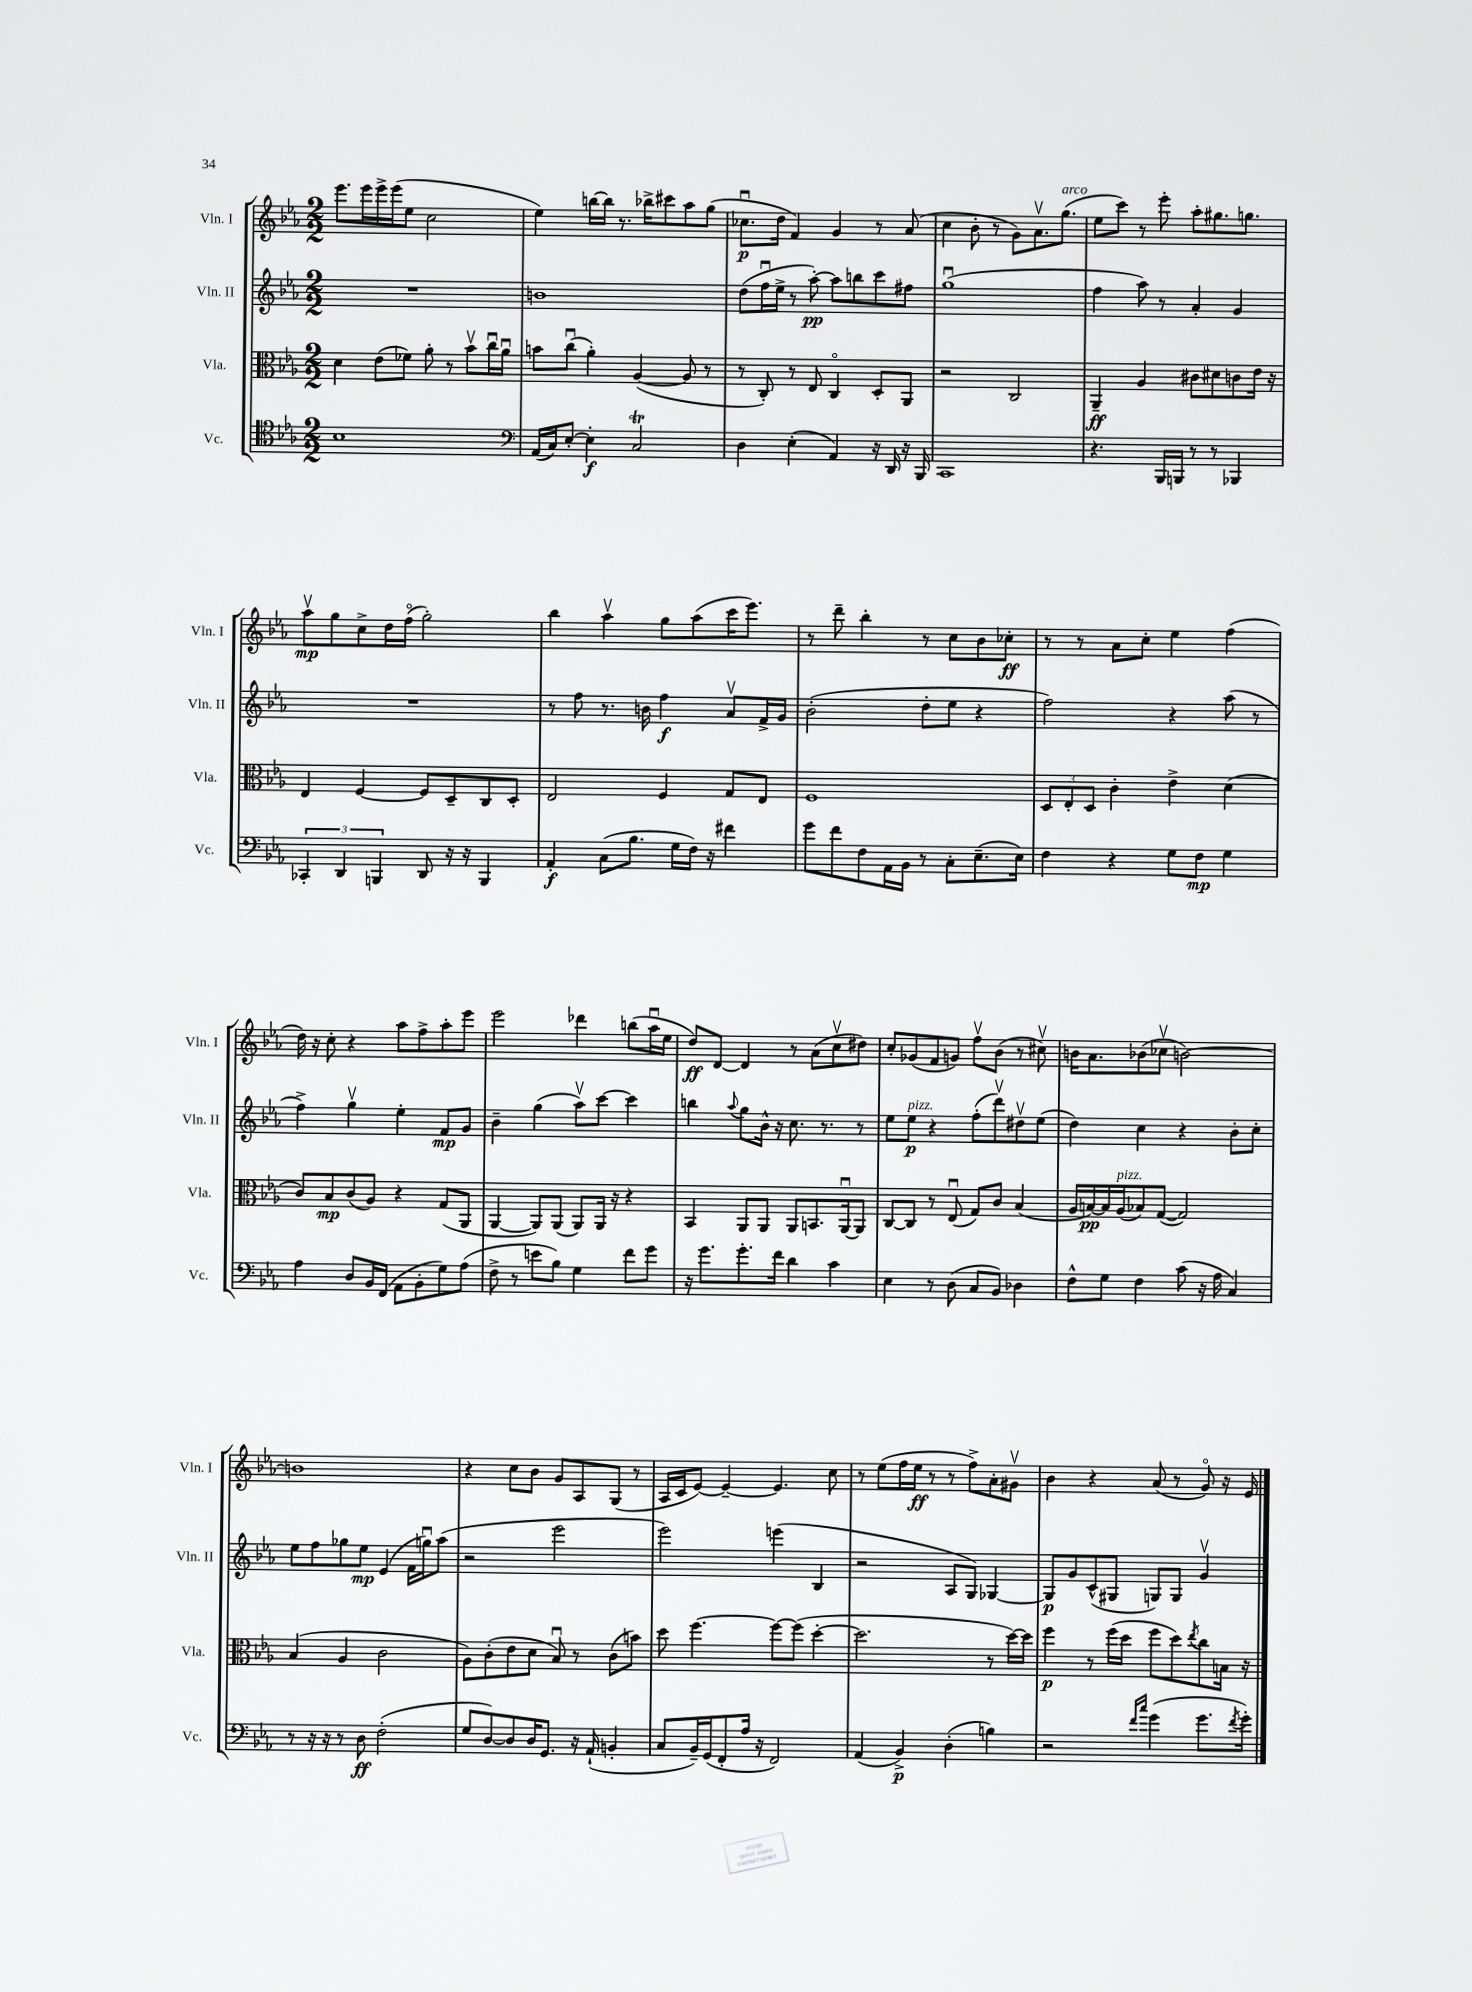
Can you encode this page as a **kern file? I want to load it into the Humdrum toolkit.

**kern	**kern	**kern	**kern
*staff4	*staff3	*staff2	*staff1
*clefC4	*clefC3	*clefG2	*clefG2
*k[b-e-a-]	*k[b-e-a-]	*k[b-e-a-]	*k[b-e-a-]
*M2/2	*M2/2	*M2/2	*M2/2
1B-	4d\	1r	8.eee-\L
.	.	.	16eee-\L
.	(8e-\L	.	16eee-^\
.	.	.	(16eee-\J
.	8f-\J)	.	8ee-\J
.	8a-'\	.	2cc\
.	8r	.	.
.	8b-v\L	.	.
.	16ccu\L	.	.
.	16a-u\JJ	.	.
=	=	=	=
*clefF4	*	*	*
(16AA-/LL	8b\L	1b	4ee-\)
16C/J)	.	.	.
[8E-'/J	(8ccu\J	.	.
4E-'\]	4a-'\)	.	[16bb\LL
.	.	.	16bb\]JJ
.	.	.	8.r
2C/	([4A-/	.	.
.	.	.	16bb-^\LK
.	.	.	8ccc#\
.	8A-/]	.	8aa-\
.	8r	.	(8gg\J
=	=	=	=
4D\	8r	(8dd\L	8.cc-u\L
.	8C'/)	16ffu\L	.
.	.	16ee-^\JJ	16dd\Jk
(4E-'\	8r	8r	4f/)
.	8E-/	[8aa-'\)	.
4AA-/)	4Co/	8aa-\]L	4g/
.	.	8bb\	.
16r	8D'/L	8ccc\	8r
16DD/	.	.	.
16r	8AA-/J	8ff#\J	(8a-/
16BBB-/	.	.	.
=	=	=	=
1CC	2r	(1ggu	4cc\
.	.	.	8b-'\
.	.	.	8r
.	2C/	.	8g\L)
.	.	.	8.a-v\
.	.	.	(8.gg\J
=	=	=	=
4.r	4AA-~/	4ff\	8ee-\L
.	.	.	8ccc\J)
.	4A-/	8aa-\)	8r
16BBB-/LL	.	8r	8eee-'\
16BBB/JJ	.	.	.
8r	8c#\L	4a-'/	8aa-'\L
8r	8d#\	.	8.gg#\
4BBB-/	8c\	4g/	.
.	.	.	8.gg\J
.	16e-\Jk	.	.
.	16r	.	.
=	=	=	=
6CC-'/	4E-/	1r	8aa-v\L
.	.	.	8gg\
6DD/	.	.	.
.	[4F/	.	8cc^\
6BBB/	.	.	.
.	.	.	16dd\L
.	.	.	(16ffo\JJ
8DD/	8F/]L	.	2gg'\)
16r	8D~/	.	.
16r	.	.	.
4BBB/	8C/	.	.
.	8D'/J	.	.
=	=	=	=
4AA-'/	2E-/	8r	4bb-\
.	.	8ff\	.
(8C\L	.	8.r	4aa-v\
8.B-\J	.	.	.
.	.	16b\	.
.	4F/	4ff\	8gg\L
16G\LL	.	.	.
16F\JJ)	.	.	(8aa-\
16r	.	.	.
4f#\	8G/L	8a-v/L	16ccc\K
.	.	.	8.eee-\J)
.	8E-/J	16f^/L	.
.	.	16g/JJ	.
=	=	=	=
8g\L	1F	(2b-'\	8r
8f\	.	.	8ddd~\
8F\	.	.	4bb-'\
16AA-\L	.	.	.
16BB-\JJ	.	.	.
8r	.	8dd'\L	8r
8C'\L	.	8ee-\J	8cc\L
(8.E-~\	.	4r	8b-\
.	.	.	8cc-'\J
16E-\Jk)	.	.	.
=	=	=	=
4F\	12D/L	2ff\)	8r
.	12E-'/	.	.
.	.	.	8r
.	12D/J	.	.
4r	4c'\	.	8a-\L
.	.	.	8cc'\J
8G\L	4e-^\	4r	4ee-\
8F\J	.	.	.
4G\	(4d\	(8aa-\	(4ff\
.	.	8r	.
=	=	=	=
4A-\	8c/L)	4ff^\)	16dd\)
.	.	.	16r
.	8B-/	.	8cc'\
8D/L	(8c/	4ggv\	4r
16BB-/L	8A-/J)	.	.
(16FF/JJ	.	.	.
8AA-\L	4r	4ee-'\	8aa-\L
8BB-'\	.	.	8ff^\
8G\)	(8G/L	8f/L	8aa-'\
(8A-\J	8AA-/J	8g/J	8eee-\J
=	=	=	=
8F^\	[4AA-/	4b-~\	2eee-\
8r	.	.	.
8e\L	8AA-/]L)	(4gg\	.
8B-\J)	(8AA-/J	.	.
4G\	8AA-/L)	8aa-v\L)	4ddd-\
.	16AA-/Jk	[8ccc\J	.
.	16r	.	.
8f\L	4r	4ccc\]	(8bb\L
8g\J	.	.	16aa-u\L
.	.	.	16ee-\JJ
=	=	=	=
16r	4BB-/	4bb\	8dd/L)
8.g\L	.	.	.
.	.	.	[8d/J
.	.	8qqaa-/	.
8.g'\	8AA-/L	8gg\L	4d/]
.	8AA-/J	16b-^^\Jk	.
16f\Jk	.	16r	.
4d\	8AA-/L	8.cc\	8r
.	8.BB/	.	(8a-\L
.	.	8.r	.
4c\	.	.	8ccv\
.	[16AA-u/k	.	.
.	8AA-/]J	8r	8dd#\J)
=	=	=	=
4E-\	[8C/L	8ee-\L	8cc'/L
.	8C/]J	8ee-\J	(8g-/
8r	8r	4r	8f/
(8D\	(8E-u/	.	8g/J)
8C/L	8G/L)	(8ff'\L	8ffv\L
8BB-/J)	8c/J	8dddv\)	(8b-\J
4D-\	(4B-/	8dd#v\	8r
.	.	(8ee-\J	8cc#v\)
=	=	=	=
8F^^\L	16A-/LL	4dd\)	16b\LK
.	[16B/)	.	8.a-\
8G\J	16B/]	.	.
.	(16A-/J	.	.
4F\	8B-/)	4cc\	(8b-\
.	([8G/J	.	8cc-v\J
(8c\	2G/])	4r	[2b\)
16r	.	.	.
16A-\	.	.	.
4C/)	.	8b-'\L	.
.	.	8cc'\J	.
=	=	=	=
8r	(4B-/	8ee-\L	1b]
16r	.	8ff\	.
16r	.	.	.
8r	4A-/	8gg-\	.
8D\	.	8ee-\J	.
(2F'\	2c\	(4e-/	.
.	.	16f\LL	.
.	.	16ggu\J)	.
.	.	(8aa-\J	.
=	=	=	=
8G/L	8A-\L)	2r	4r
[8D/)	(8c'\	.	.
8D/]	8e-\	.	8cc\L
16D/K	8d\J	.	8b-\J
8.GG/J	.	.	.
.	8B-u/)	2eee-\	8g/L
16r	8r	.	8A-/
(16AA-`/	.	.	.
4BB'/	(8c\L	.	(8G/J
.	8b\J)	.	8r
=	=	=	=
8C/L	8dd\	2eee-\)	16A-/LL
.	.	.	16c/J
16BB-~/L)	[4.ff\	.	[8e-/J)
(16GG/J	.	.	.
8FF'/	.	.	4e-~/_
16A-/Jk	.	.	.
16r	.	.	.
2FF/)	8ff\_L	(4eee\	4.e-/]
.	(8ff\]J	.	.
.	[4dd'\	4B-/	.
.	.	.	8cc\
=	=	=	=
(4AA-/	2.dd\]	2r	8r
.	.	.	(8ee-\L
4BB-^/)	.	.	16ff\L
.	.	.	16ee-\JJ
.	.	.	8r
(4D'\	.	8A-/L	8r
.	.	8G/J)	8ff^\L)
4B\)	8r	[4G-/	8a-'\
.	[16dd\LL)	.	8g#v\J
.	16dd\]JJ	.	.
=	=	=	=
2r	4ff\	8G-/]L	4b-\
.	.	8g/	.
.	8r	(8c^^/	4r
.	(16ff\LL	8G#/J	.
.	16dd\JJ	.	.
16qqf/LL	.	.	.
16qqcc/JJ	.	.	.
(4g\	8ff\L	8G/L)	(8a-/
.	8dd\)	8G/J	8r
.	8qee-/	.	.
8.g\L	8cc\	4gv/	8go/)
.	16B\Jk	.	16r
8qf/	.	.	.
16g'\Jk)	16r	.	16e-/
==	==	==	==
*-	*-	*-	*-
